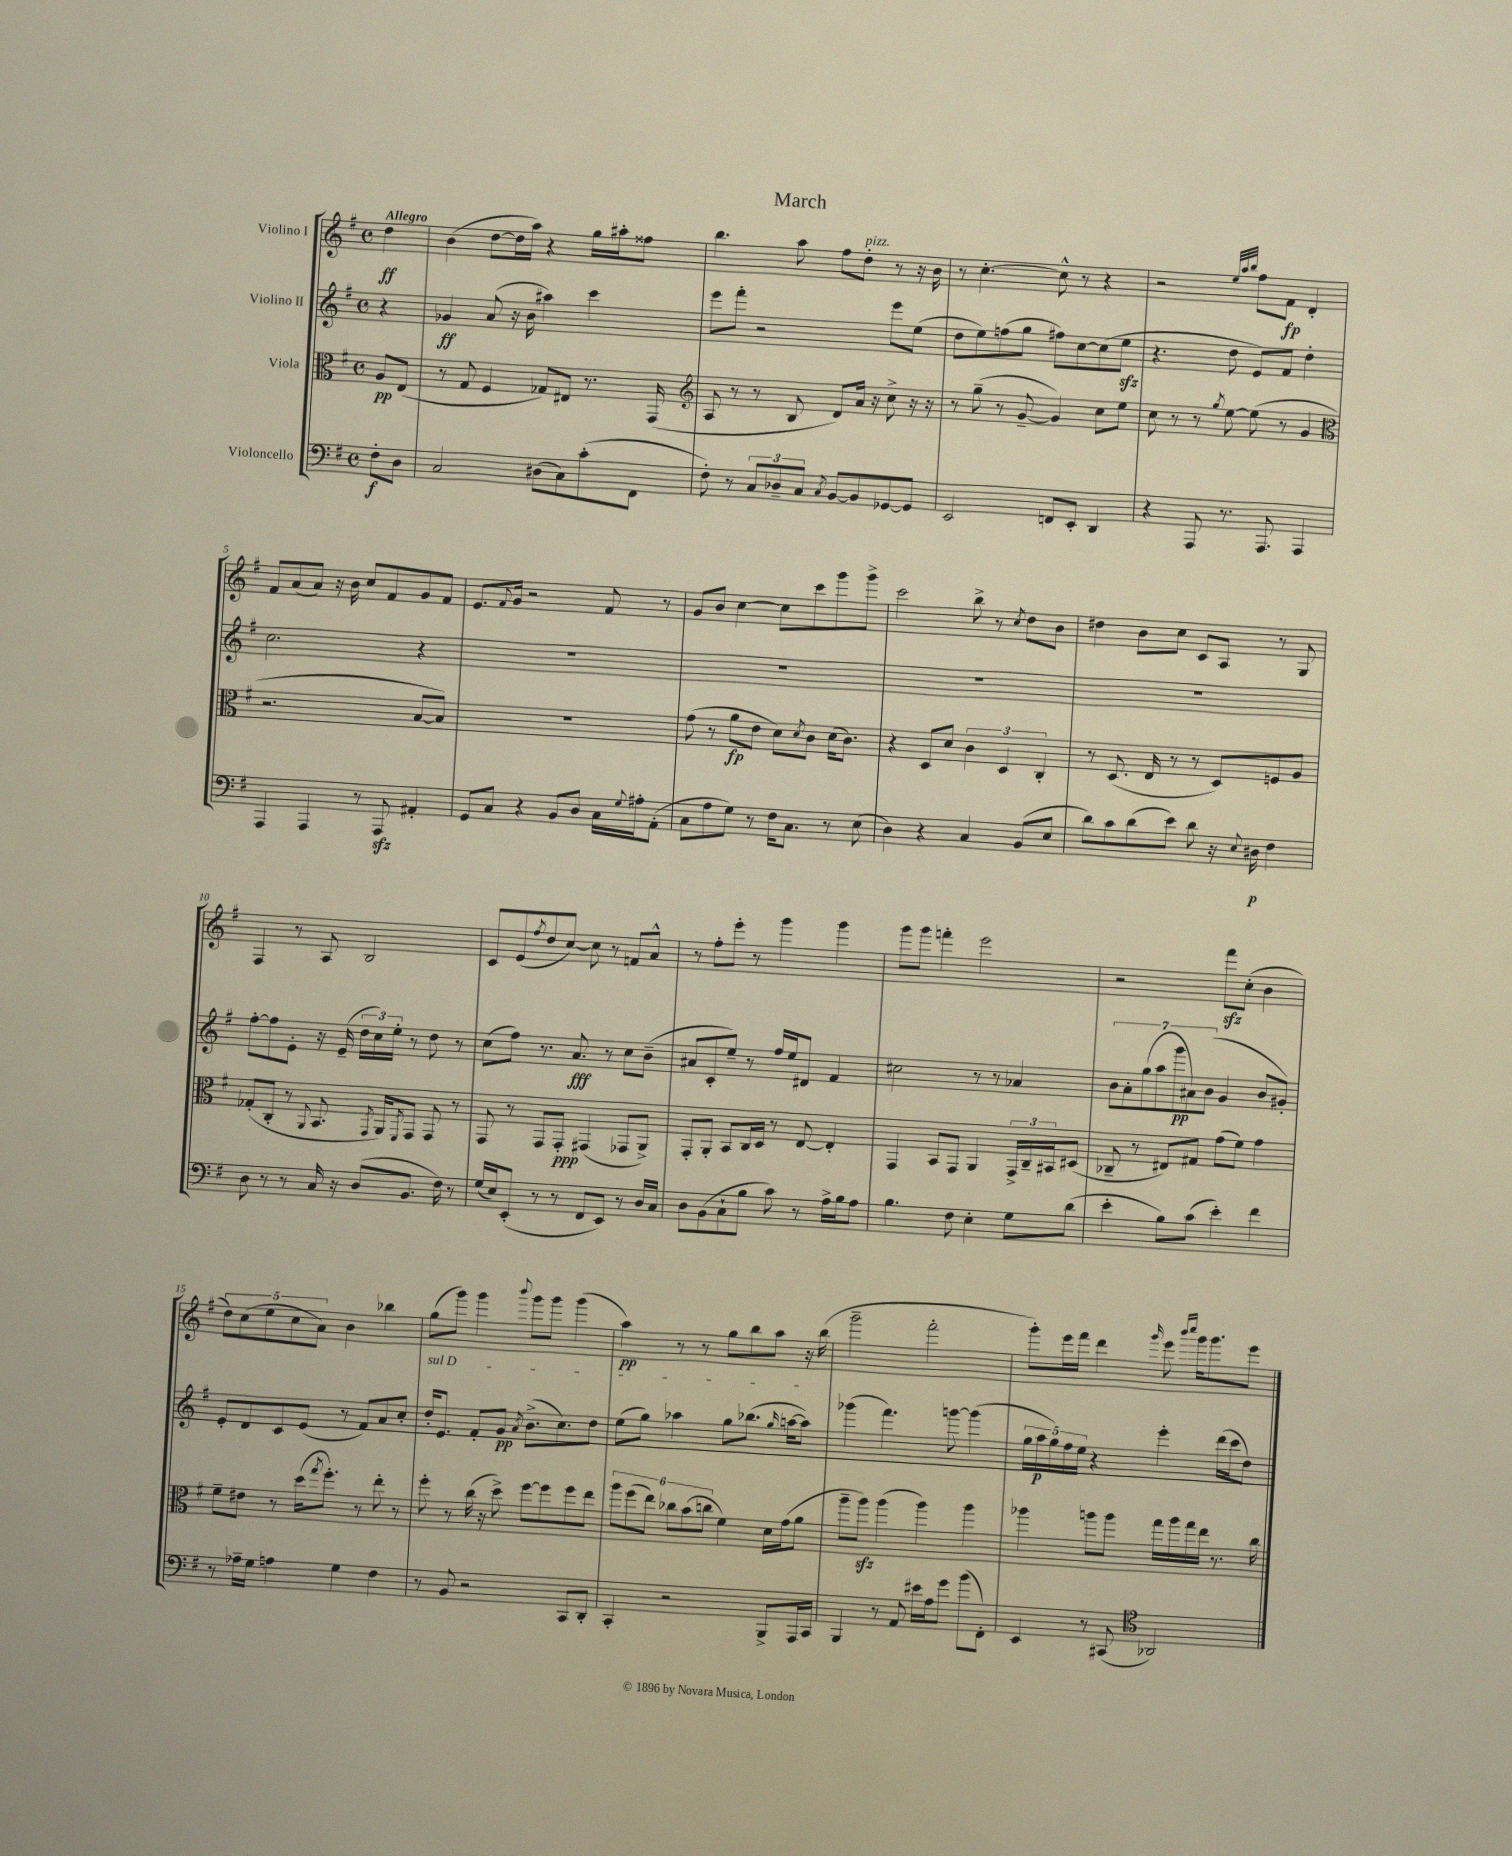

**kern	**dynam	**kern	**dynam	**kern	**dynam	**kern	**dynam
*part4	*part4	*part3	*part3	*part2	*part2	*part1	*part1
*staff4	*staff4	*staff3	*staff3	*staff2	*staff2	*staff1	*staff1
*I"Violoncello	*	*I"Viola	*	*I"Violino II	*	*I"Violino I	*
*clefF4	*	*clefC3	*	*clefG2	*	*clefG2	*
*k[f#]	*	*k[f#]	*	*k[f#]	*	*k[f#]	*
*M4/4	*	*M4/4	*	*M4/4	*	*M4/4	*
*met(c)	*	*met(c)	*	*met(c)	*	*met(c)	*
=	=	=	=	=	=	=	=
!	!	!	!	!	!	!LO:TX:a:B:t=Allegro	!
8F#'\L	f	8A/L	pp	4r	.	4dd\	ff
8D\J	.	(8E/J	.	.	.	.	.
=1	=1	=1	=1	=1	=1	=1	=1
2C/	.	8r	.	4g-X/	ff	(4b\	.
.	.	8G/	.	.	.	.	.
.	.	4F#/	.	(8a/	.	[8dd\L	.
.	.	.	.	16r	.	16dd\L]	.
.	.	.	.	16b\	.	16aa\JJ)	.
(8D#X\L	.	8G-X/L)	.	4aa#X\)	.	4r	.
8C\)	.	8E#X/J	.	.	.	.	.
(8c'\	.	8.r	.	4ccc\	.	16gg\LL	.
.	.	.	.	.	.	16aa#X'\J	.
8FF#\J	.	.	.	.	.	8ff##X\J	.
.	.	(16GG/	.	.	.	.	.
=2	=2	=2	=2	=2	=2	=2	=2
*	*	*clefG2	*	*	*	*	*
8F#'\)	.	8A/	.	8eee\L	.	4.bb\	.
8r	.	8r	.	8fff#'\J	.	.	.
12C/L	.	8r	.	2r	.	.	.
12D-X~/	.	.	.	.	.	.	.
.	.	8B/	.	.	.	8aa\	.
12C/J	.	.	.	.	.	.	.
8qC/	.	.	.	.	.	.	.
[8BB/L	.	8d/L)	.	.	.	8ff#\L	.
!	!	!	!	!	!	!LO:TX:a:i:t=pizz.	!
8BB/]	.	16a/Jk	.	.	.	8dd'\J	.
.	.	16r	.	.	.	.	.
[8GG-X/	.	8cc^\	.	8eee\L	.	8r	.
8GG-/J]	.	16r	.	(8ee\J	.	16r	.
.	.	16r	.	.	.	16b\	.
=3	=3	=3	=3	=3	=3	=3	=3
2EE/	.	8r	.	8dd\L	.	8r	.
.	.	(8gg~\	.	8ee\)	.	[4.cc'\	.
.	.	8r	.	(8ffn\	.	.	.
.	.	[8g~/	.	8gg\J	.	.	.
8FFn/L	.	4g/])	.	8ff#X\L)	.	8cc^^\]	.
8EE'/J	.	.	.	[8cc\	.	8r	.
4DD/	.	8cc\L	.	(8cc\]	.	4r	.
.	.	8ee\J	.	8eezz\J	.	.	.
=4	=4	=4	=4	=4	=4	=4	=4
4r	.	8cc\	.	4.r	.	2r	.
.	.	8r	.	.	.	.	.
8AAA/	.	8r	.	.	.	.	.
.	.	8qgg/	.	.	.	.	.
8.r	.	[8ee\	.	8dd\	.	.	.
.	.	.	.	.	.	32qqee/LLL	.
.	.	.	.	.	.	32qqaa/	.
.	.	.	.	.	.	32qqbb/JJJ	.
.	.	(8ee\]	.	8e/L)	.	8ff#\L	.
8.AAA/	.	.	.	.	.	.	.
.	.	8r	.	8f#/J	.	8f#\J	fp
4AAA/	.	4g/	.	4dd'\	.	4d'/	.
!!LO:LB:g=z
=5	=5	=5	=5	=5	=5	=5	=5
*	*	*clefC3	*	*	*	*	*
4AAA/	.	2.r	.	2.cc\	.	8f#/L	.
.	.	.	.	.	.	(8a/	.
4AAA/	.	.	.	.	.	8a/J)	.
.	.	.	.	.	.	16r	.
.	.	.	.	.	.	16b\	.
8r	.	.	.	.	.	8cc/L	.
8AAAzz/	.	.	.	.	.	8f#/	.
4AA#X'/	.	[8B/L	.	4r	.	8g/	.
.	.	8B/J])	.	.	.	8f#/J	.
=6	=6	=6	=6	=6	=6	=6	=6
8GG/L	.	1r	.	1r	.	8.e/L	.
8C/J	.	.	.	.	.	.	.
.	.	.	.	.	.	8qqf#/	.
.	.	.	.	.	.	16g/Jk	.
4r	.	.	.	.	.	2r	.
8BB/L	.	.	.	.	.	.	.
8D/J	.	.	.	.	.	.	.
16C\LL	.	.	.	.	.	8f#/	.
8qqG/	.	.	.	.	.	.	.
16A#X'\J	.	.	.	.	.	.	.
(8AA'\J	.	.	.	.	.	8r	.
=7	=7	=7	=7	=7	=7	=7	=7
8C\L	.	(8g\	.	1r	.	8g/L	.
8A\	.	8r	.	.	.	8b/J	.
8G\J)	.	8a\L	fp	.	.	[4cc\	.
8r	.	8e\J	.	.	.	.	.
16F#\KL	.	8d\L)	.	.	.	8cc\L]	.
8.C\J	.	.	.	.	.	.	.
.	.	8qd/	.	.	.	.	.
.	.	8c\J	.	.	.	8ccc\	.
8r	.	(16d\KL	.	.	.	8ggg\	.
.	.	8.c\J)	.	.	.	.	.
(8E\	.	.	.	.	.	8ggg^\J	.
=8	=8	=8	=8	=8	=8	=8	=8
4D\)	.	4r	.	1r	.	2ccc\	.
4r	.	8D/L	.	.	.	.	.
.	.	8d/J	.	.	.	.	.
4C/	.	6c\	.	.	.	8bb^\	.
.	.	.	.	.	.	8r	.
.	.	6D/	.	.	.	.	.
.	.	.	.	.	.	8qcc/	.
(8BB/L	.	.	.	.	.	8dd\L	.
.	.	6C'/	.	.	.	.	.
8E/J	.	.	.	.	.	8b\J	.
=9	=9	=9	=9	=9	=9	=9	=9
8d\L)	.	8r	.	1r	.	4dd#X\	.
8c\	.	(8.D/	.	.	.	.	.
(8d\	.	.	.	.	.	8b\L	.
.	.	16E/	.	.	.	.	.
8e\J)	.	8r	.	.	.	8cc\J	.
8d\	.	8r	.	.	.	8c/L	.
16r	.	8D/L)	.	.	.	8A/J	.
8qqE/	.	.	.	.	.	.	.
16D#X\	p	.	.	.	.	.	.
4F#\	.	8Fn/	.	.	.	8r	.
.	.	8A/J	.	.	.	8G/	.
!!LO:LB:g=z
=10	=10	=10	=10	=10	=10	=10	=10
8D\	.	(8G-X'/L	.	[8ff#'\L	.	4F#/	.
8r	.	8C'/J	.	8ff#\]	.	.	.
8r	.	8r	.	8e'\J	.	8r	.
.	.	8qqAA/	.	.	.	.	.
16C/	.	8.BB/	.	16r	.	8A/	.
16r	.	.	.	(16e~/	.	.	.
(8D/L	.	.	.	24dd\LL	.	2B/	.
.	.	.	.	24cc\)	.	.	.
.	.	8qGG/	.	.	.	.	.
.	.	16AA/KL)	.	.	.	.	.
.	.	.	.	24ee'\JJ	.	.	.
.	.	8qFF#/	.	.	.	.	.
8.BB/J	.	8GG/J	.	8r	.	.	.
.	.	8GG/	.	8dd\	.	.	.
16F#\)	.	.	.	.	.	.	.
8r	.	8r	.	8r	.	.	.
=11	=11	=11	=11	=11	=11	=11	=11
(16G/LL	.	8GG/	.	(8cc\L	.	8c/L	.
16E/J)	.	.	.	.	.	.	.
(8EE'/J	.	8r	.	8ff#\J)	.	(8e/	.
.	.	.	.	.	.	8qff#/	.
8r	.	8GG/L	.	8.r	.	8dd/	.
8r	.	8GG'/J	ppp	.	.	[8cc/J)	.
.	.	.	.	8.a/	fff	.	.
8FF#/L	.	(4GG#X/	.	.	.	8cc\]	.
8EE/J)	.	.	.	8r	.	8r	.
8r	.	8GG-X/L	.	8cc\L	.	8fn/L	.
16D/LL	.	8AA^/J)	.	(8b~\J	.	8a^^/J	.
16C/JJ	.	.	.	.	.	.	.
=12	=12	=12	=12	=12	=12	=12	=12
8D\L	.	8GG'/L	.	8a#X/L	.	8r	.
(8BB\	.	8AA'/J	.	8c'/	.	8ff#'\L	.
8C`\	.	8BB/L	.	8ee~/J)	.	8eee'\J	.
8B\J	.	16C/L	.	8r	.	8r	.
.	.	16D/JJ	.	.	.	.	.
8c\)	.	8r	.	16ff#/LL	.	4ggg\	.
.	.	.	.	16ee/J	.	.	.
8r	.	[8E/	.	8d#X/J	.	.	.
16A^\LL	.	4E'/]	.	4f#/	.	4ggg\	.
16B\J	.	.	.	.	.	.	.
8A\J	.	.	.	.	.	.	.
=13	=13	=13	=13	=13	=13	=13	=13
4.B\	.	4GG/	.	2cc#X\	.	8ggg\L	.
.	.	.	.	.	.	8ggg\J	.
.	.	8BB/L	.	.	.	4fffn'\	.
8F#\	.	8GG/J	.	.	.	.	.
4E'\	.	4AA/	.	8r	.	2eee\	.
.	.	.	.	8r	.	.	.
8G\L	.	24GG^/LL	.	4a-X/	.	.	.
.	.	24C~/	.	.	.	.	.
.	.	24BB#X/J	.	.	.	.	.
(8d\J	.	(8D#X/J	.	.	.	.	.
=14	=14	=14	=14	=14	=14	=14	=14
4e'\	.	8C-X~/	.	14b\L	.	2r	.
.	.	.	.	14a'\	.	.	.
.	.	8r	.	.	.	.	.
.	.	.	.	(14gg\	.	.	.
.	.	.	.	14aa\	.	.	.
8B\L)	.	8E#X/L)	.	.	.	.	.
.	.	.	.	14ggg\	pp	.	.
.	.	.	.	14a#X\)	.	.	.
(8c\J	.	8G#X/J	.	.	.	.	.
.	.	.	.	(14b\J	.	.	.
4e'\)	.	(8g\L	.	4g/	.	8fff#zz\L	.
.	.	8f#\J)	.	.	.	(8cc'\J	.
4f#\	.	4g\	.	8b/L	.	4b\	.
.	.	.	.	8g#X'/J)	.	.	.
!!LO:LB:g=z
=15	=15	=15	=15	=15	=15	=15	=15
8r	.	8f#~\L	.	8e'/L	.	10dd\L)	.
.	.	.	.	.	.	(10cc\	.
16A-X~\LL	.	8e#X\J	.	8d/	.	.	.
16G\JJ	.	.	.	.	.	.	.
.	.	.	.	.	.	10ee\	.
4An\	.	8r	.	8c/	.	.	.
.	.	.	.	.	.	10cc\	.
.	.	(16dd\KL	.	(8e/J	.	.	.
.	.	.	.	.	.	10a\J)	.
.	.	8qgg/	.	.	.	.	.
.	.	8.ff#'\J)	.	.	.	.	.
4G\	.	.	.	8r	.	4b\	.
.	.	8r	.	8f#/L)	.	.	.
4F#\	.	8ee'\	.	8a/	.	4bb-X\	.
.	.	8r	.	8cc'/J	.	.	.
=16	=16	=16	=16	=16	=16	=16	=16
!	!	!	!	!LO:TX:a:i:t=sul D	!	!	!
8r	.	8ff#'\	.	16dd'/KL	.	(8gg\L	.
.	.	.	.	8.e/J	.	.	.
8BB/	.	8r	.	.	.	8ggg\J)	.
2r	.	(16cc\	.	8f#'/L	.	4ggg\	.
.	.	16r	.	.	.	.	.
.	.	8dd^\)	.	8g/J	pp	.	.
.	.	.	.	8qa/	.	8qqbbb/	.
.	.	[8ff#\L	.	(8.b^\L	.	8ggg\L	.
.	.	8ff#\]	.	.	.	8ggg\J	.
.	.	.	.	8.cc\)	.	.	.
8CC/L	.	8ff#\	.	.	.	(4ggg\	.
8DD'/J	.	8ee\J	.	8dd\J	.	.	.
=17	=17	=17	=17	=17	=17	=17	=17
4CC'/	.	12aa\L	.	(8ee\L	.	4aa\)	pp
.	.	(12ff#\	.	.	.	.	.
.	.	.	.	8gg\J)	.	.	.
.	.	12ee\J)	.	.	.	.	.
2r	.	12cc-X\L	.	4aa-X\	.	8r	.
.	.	(12b\	.	.	.	.	.
.	.	.	.	.	.	8r	.
.	.	12ccn\J	.	.	.	.	.
.	.	4f#\)	.	8gg\L	.	8gg\L	.
.	.	.	.	(8.bb-X\J	.	8bb\	.
8BBB^/L	.	16d\LL	.	.	.	8aa\J	.
.	.	.	.	16qqgg/	.	.	.
.	.	(16g\J	.	[16aan\KL	.	.	.
16AAA/L	.	8a\J	.	8aa\J])	.	16r	.
16CC/JJ	.	.	.	.	.	(16bb\	.
=18	=18	=18	=18	=18	=18	=18	=18
4BBB/	.	8aa~\L	.	(4ggg-X\	.	2ggg~\	.
.	.	8aazz\J)	.	.	.	.	.
8r	.	(4aa\	.	4.fff#\)	.	.	.
8AA/	.	.	.	.	.	.	.
16e#X\LL	.	4aa\)	.	.	.	2fff#'\	.
16A\J	.	.	.	.	.	.	.
8g\J	.	.	.	[8gggn\	.	.	.
(8b\L	.	4aa\	.	(4ggg\]	.	.	.
8FF#'\J)	.	.	.	.	.	.	.
=19	=19	=19	=19	=19	=19	=19	=19
4EE/	.	4aa-X\	.	20gg\LL	.	8ggg'\L)	.
.	.	.	.	20aa\	p	.	.
.	.	.	.	20gg\)	.	.	.
.	.	.	.	.	.	16eee\L	.
.	.	.	.	20ff#\	.	.	.
.	.	.	.	.	.	16fff#\JJ	.
.	.	.	.	20ee\JJ	.	.	.
8r	.	8aan\L	.	4r	.	4ddd\	.
(8CC#X/	.	8aa\J	.	.	.	.	.
*clefC4	*	*	*	*	*	*	*
.	.	.	.	.	.	16qqggg/	.
2AA-X/)	.	16gg\LL	.	4eee'\	.	8eee\	.
.	.	16aa\	.	.	.	.	.
.	.	.	.	.	.	16qqbbb/LL	.
.	.	.	.	.	.	16qqcccc/JJ	.
.	.	16gg\	.	.	.	16ggg\KL	.
.	.	16ee\JJ	.	.	.	8.ggg\	.
.	.	8.r	.	(16ddd\LL	.	.	.
.	.	.	.	16ccc\J	.	.	.
.	.	.	.	8dd\J)	.	8eee\J	.
.	.	16cc\	.	.	.	.	.
==	==	==	==	==	==	==	==
*-	*-	*-	*-	*-	*-	*-	*-
